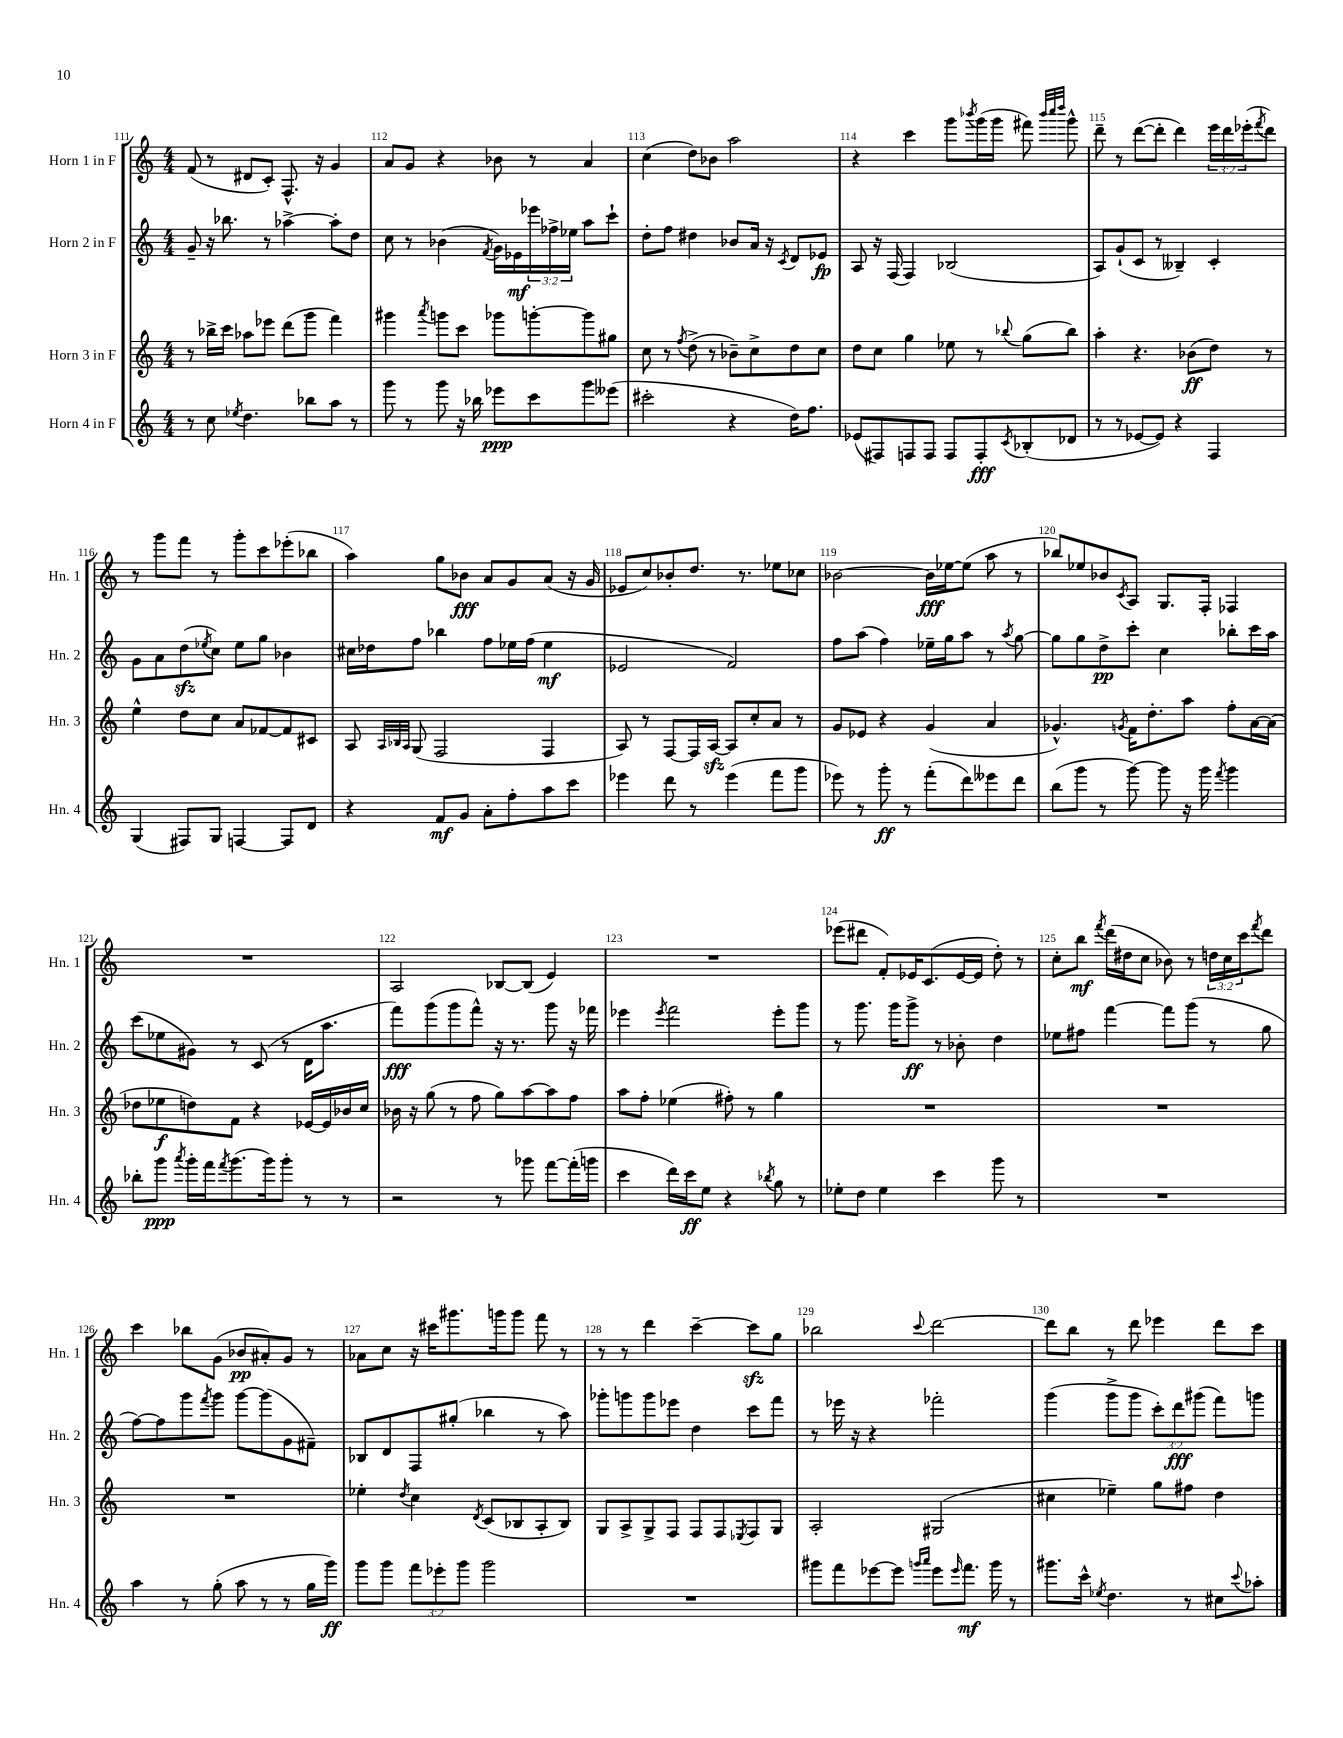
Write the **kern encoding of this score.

**kern	**dynam	**kern	**dynam	**kern	**dynam	**kern	**dynam
*part4	*part4	*part3	*part3	*part2	*part2	*part1	*part1
*staff4	*staff4	*staff3	*staff3	*staff2	*staff2	*staff1	*staff1
*I"Horn 4 in F	*	*I"Horn 3 in F	*	*I"Horn 2 in F	*	*I"Horn 1 in F	*
*I'Hn. 4	*	*I'Hn. 3	*	*I'Hn. 2	*	*I'Hn. 1	*
*clefG2	*	*clefG2	*	*clefG2	*	*clefG2	*
*k[]	*	*k[]	*	*k[]	*	*k[]	*
*M4/4	*	*M4/4	*	*M4/4	*	*M4/4	*
=111	=111	=111	=111	=111	=111	=111	=111
8r	.	8r	.	8g~/	.	(8f/	.
8cc\	.	16bb-X^\LL	.	16r	.	8r	.
.	.	16ccc\JJ	.	8.bb-X\	.	.	.
8qee-X/	.	.	.	.	.	.	.
4.dd\	.	8aa-X\L	.	.	.	8d#X/L	.
.	.	8eee-X\J	.	8r	.	8c'/J)	.
.	.	(8ddd\L	.	[4aa-X^\	.	8.F^^/	.
8bb-X\L	.	8ggg\J	.	.	.	.	.
.	.	.	.	.	.	16r	.
8aa\J	.	4fff\)	.	8aa-'\L]	.	4g/	.
8r	.	.	.	8dd\J	.	.	.
=112	=112	=112	=112	=112	=112	=112	=112
8ggg\	.	4ggg#X\	.	8cc\	.	8a/L	.
8r	.	.	.	8r	.	8g/J	.
.	.	8qaaa/	.	.	.	.	.
8ggg\	.	8gggn\L	.	(4b-X\	.	4r	.
16r	.	8ccc\J	.	.	.	.	.
16bb-X\	.	.	.	.	.	.	.
.	.	.	.	8qf/	.	.	.
8eee-X\L	ppp	8ggg-X\L	.	16g\LL)	.	8b-X\	.
.	.	.	.	16e-X\	mf	.	.
8ccc\	.	[8gggn'\	.	24eee-X\	.	8r	.
.	.	.	.	24ff-X^\	.	.	.
.	.	.	.	24ee-X\JJ	.	.	.
8ggg\	.	8ggg\]	.	8aa\L	.	4a/	.
(8eee--X\J	.	8gg#X\J	.	8ccc`\J	.	.	.
=113	=113	=113	=113	=113	=113	=113	=113
2ccc#X'\	.	8cc\	.	8dd'\L	.	(4cc\	.
.	.	8r	.	8ff\J	.	.	.
.	.	8qff/	.	.	.	.	.
.	.	(8dd^\	.	4dd#X\	.	8dd\L)	.
.	.	8r	.	.	.	8b-X\J	.
4r	.	8b-X~\L)	.	8b-X/L	.	2aa\	.
.	.	8cc^\	.	16a/Jk	.	.	.
.	.	.	.	16r	.	.	.
.	.	.	.	8qc/	.	.	.
16dd\KL)	.	8dd\	.	8d/L	.	.	.
8.ff\J	.	.	.	.	.	.	.
.	.	8cc\J	.	8e-X/J	fp	.	.
=114	=114	=114	=114	=114	=114	=114	=114
(8e-X/L	.	8dd\L	.	8A/	.	4r	.
8F#X/)	.	8cc\J	.	16r	.	.	.
.	.	.	.	(16F/	.	.	.
8Fn/	.	4gg\	.	4F/)	.	4ccc\	.
8F/J	.	.	.	.	.	.	.
8F/L	.	8ee-X\	.	(2B-X/	.	8ggg\L	.
.	.	.	.	.	.	8qbbb-X/	.
8F'/	fff	8r	.	.	.	(16ggg\L	.
.	.	.	.	.	.	16ggg\JJ	.
8qc/	.	8qqbb-X/	.	.	.	.	.
(8B-X'/	.	(8gg\L	.	.	.	8fff#X\)	.
.	.	.	.	.	.	32qqbbb-/LLL	.
.	.	.	.	.	.	32qqcccc/	.
.	.	.	.	.	.	32qqdddd/JJJ	.
8d-X/J	.	8bb-\J)	.	.	.	8ggg^^\	.
=115	=115	=115	=115	=115	=115	=115	=115
8r	.	4aa'\	.	8A/L)	.	8ddd~\	.
8r	.	.	.	(8g`/	.	8r	.
[8e-X/L	.	4.r	.	8c/J	.	([8ddd\L	.
8e-/J])	.	.	.	8r	.	8ddd'\J]	.
4r	.	.	.	4B--X~/)	.	4ddd\)	.
.	.	(8b-X\L	ff	.	.	.	.
4F/	.	8dd\J)	.	4c'/	.	24eee\LL	.
.	.	.	.	.	.	24ddd\	.
.	.	.	.	.	.	(24eee-X'\J	.
.	.	.	.	.	.	8qfff/	.
.	.	8r	.	.	.	8ddd\J)	.
!!LO:LB:g=z
=116	=116	=116	=116	=116	=116	=116	=116
(4G/	.	4ee^^\	.	8g\L	.	8r	.
.	.	.	.	8a\	.	8ggg\L	.
8F#X/L)	.	8dd\L	.	(8ddzz\	.	8fff\J	.
.	.	.	.	8qee-X/	.	.	.
8G/J	.	8cc\J	.	8cc\J)	.	8r	.
[4Fn/	.	8a/L	.	8ee-\L	.	8ggg'\L	.
.	.	[8f-X/	.	8gg\J	.	8ccc\	.
8F/L]	.	8f-/]	.	4b-X\	.	(8eee-X'\	.
8d/J	.	8c#X/J	.	.	.	8bb-X\J	.
=117	=117	=117	=117	=117	=117	=117	=117
4r	.	8A/	.	16cc#X\LL	.	4aa\)	.
.	.	.	.	16dd-X\J	.	.	.
.	.	32qqA/LLL	.	.	.	.	.
.	.	32qqB-X/	.	.	.	.	.
.	.	32qqA/JJJ	.	.	.	.	.
.	.	(8G/	.	8ff\J	.	.	.
8f/L	mf	2F/	.	4bb-X\	.	8gg\L	.
8g/J	.	.	.	.	.	8b-X\J	fff
8a'\L	.	.	.	8ff\L	.	8a/L	.
8ff'\	.	.	.	16ee-X\L	.	8g/	.
.	.	.	.	(16ff\JJ	.	.	.
8aa\	.	4F/	.	4ee-\	mf	(8a/J	.
8ccc\J	.	.	.	.	.	16r	.
.	.	.	.	.	.	16g/	.
=118	=118	=118	=118	=118	=118	=118	=118
4eee-X\	.	8A/)	.	2e-X/	.	8e-X/L	.
.	.	8r	.	.	.	8cc/)	.
8ddd\	.	[8F/L	.	.	.	8b-X'/	.
8r	.	16F/L]	.	.	.	8.dd/J	.
.	.	[16Azz/JJ	.	.	.	.	.
(4eee-\	.	8A/L]	.	2f/)	.	.	.
.	.	.	.	.	.	8.r	.
.	.	8cc'/	.	.	.	.	.
8fff\L	.	8a/J	.	.	.	8ee-X\L	.
8ggg\J	.	8r	.	.	.	8cc-X\J	.
=119	=119	=119	=119	=119	=119	=119	=119
8eee-X\)	.	8g/L	.	8ff\L	.	[2b-X\	.
8r	.	8e-X/J	.	(8aa\J	.	.	.
8ggg'\	ff	4r	.	4ff\)	.	.	.
8r	.	.	.	.	.	.	.
(8fff'\L	.	(4g/	.	16ee-X~\LL	.	16b-\LL]	fff
.	.	.	.	16gg\J	.	[16ee-X\J	.
8ddd\)	.	.	.	8aa\J	.	(8ee-\J]	.
8eee--X\	.	4a/	.	8r	.	8aa\	.
.	.	.	.	8qaa/	.	.	.
8ddd\J	.	.	.	[8gg\	.	8r	.
=120	=120	=120	=120	=120	=120	=120	=120
(8bb\L	.	4.g-X^^/)	.	8gg\L]	.	8bb-X/L)	.
8ggg\J	.	.	.	8gg\	.	8ee-X/	.
8r	.	.	.	8dd^\	pp	8b-X/	.
.	.	8qgn/	.	.	.	8qc/	.
[8ggg\)	.	16f\KL	.	8ccc'\J	.	8A/J	.
.	.	8.dd'\	.	.	.	.	.
8ggg\]	.	.	.	4cc\	.	8.G/L	.
16r	.	8aa\J	.	.	.	.	.
16ggg\	.	.	.	.	.	16F'/Jk	.
8qfff/	.	.	.	.	.	.	.
4ggg\	.	8ff'\L	.	8bb-X'\L	.	4F-X/	.
.	.	[16a\L	.	16ccc\L	.	.	.
.	.	(16a\JJ]	.	16aa\JJ	.	.	.
!!LO:LB:g=z
=121	=121	=121	=121	=121	=121	=121	=121
8bb-X'\L	.	8dd-X\L	.	(8ccc\L	.	1r	.
8ggg\J	ppp	8ee-X\	f	8ee-X\	.	.	.
8qaaa/	.	.	.	.	.	.	.
16ggg'\LL	.	8ddn\)	.	8g#X\J)	.	.	.
16fff\J	.	.	.	.	.	.	.
8qfff/	.	.	.	.	.	.	.
(8.ggg\	.	8f\J	.	8r	.	.	.
.	.	4r	.	(8c/	.	.	.
16ggg\k)	.	.	.	.	.	.	.
8ggg'\J	.	.	.	8r	.	.	.
8r	.	[16e-X/LL	.	16d\KL	.	.	.
.	.	16e-/]	.	8.aa\J	.	.	.
8r	.	16b-X/	.	.	.	.	.
.	.	16cc/JJ	.	.	.	.	.
=122	=122	=122	=122	=122	=122	=122	=122
2r	.	16b-X\	.	8fff\L)	fff	2A/	.
.	.	16r	.	.	.	.	.
.	.	(8gg\	.	(8ggg\	.	.	.
.	.	8r	.	8ggg\	.	.	.
.	.	8ff\	.	8fff^^\J)	.	.	.
8r	.	8gg\L)	.	16r	.	[8B-X/L	.
.	.	.	.	8.r	.	.	.
8ggg-X\	.	[8aa\	.	.	.	(8B-/J]	.
[8fff\L	.	8aa\]	.	8ggg\	.	4e/)	.
(16fff'\L]	.	8ff\J	.	16r	.	.	.
16gggn\JJ	.	.	.	16fff-X\	.	.	.
=123	=123	=123	=123	=123	=123	=123	=123
4ccc\	.	8aa\L	.	4eee-X\	.	1r	.
.	.	8ff'\J	.	.	.	.	.
.	.	.	.	8qeee-/	.	.	.
16ddd\LL)	.	(4ee-X\	.	2fff\	.	.	.
16ccc\J	ff	.	.	.	.	.	.
8ee\J	.	.	.	.	.	.	.
4r	.	8ff#X'\)	.	.	.	.	.
.	.	8r	.	.	.	.	.
8qbb-X/	.	.	.	.	.	.	.
8gg\	.	4gg\	.	8eee-'\L	.	.	.
8r	.	.	.	8ggg\J	.	.	.
=124	=124	=124	=124	=124	=124	=124	=124
8ee-X'\L	.	1r	.	8r	.	(8eee-X\L	.
8dd\J	.	.	.	8.ggg\	.	8ddd#X\J	.
4ee-\	.	.	.	.	.	8f'/L)	.
.	.	.	.	16ggg\KL	.	.	.
.	.	.	.	8ggg^\J	ff	16e-X/K	.
.	.	.	.	.	.	(8.c/	.
4ccc\	.	.	.	8r	.	.	.
.	.	.	.	8b-X'\	.	[16e-/L	.
.	.	.	.	.	.	16e-/JJ]	.
8ggg\	.	.	.	4dd\	.	8dd'\)	.
8r	.	.	.	.	.	8r	.
=125	=125	=125	=125	=125	=125	=125	=125
1r	.	1r	.	8ee-X\L	.	8cc'\L	.
.	.	.	.	8ff#X\J	.	8bb\J	mf
.	.	.	.	.	.	8qfff/	.
.	.	.	.	[4fff\	.	(16ddd\LL	.
.	.	.	.	.	.	16dd#X\J	.
.	.	.	.	.	.	8cc\J	.
.	.	.	.	8fff\L]	.	8b-X\)	.
.	.	.	.	(8ggg\J	.	8r	.
.	.	.	.	8r	.	24ddn\LL	.
.	.	.	.	.	.	24cc\	.
.	.	.	.	.	.	24ccc\J	.
.	.	.	.	.	.	8qfff/	.
.	.	.	.	8gg\	.	8ddd\J	.
!!LO:LB:g=z
=126	=126	=126	=126	=126	=126	=126	=126
4aa\	.	1r	.	[8ff\L)	.	4ccc\	.
.	.	.	.	8ff\]	.	.	.
8r	.	.	.	8ggg\	.	8bb-X\L	.
.	.	.	.	8qfff/	.	.	.
(8gg'\	.	.	.	8ggg\J	.	(8g\J	.
8aa\	.	.	.	[8ggg\L	.	8b-X/L	pp
8r	.	.	.	(8ggg\]	.	8a#X'/)	.
8r	.	.	.	8g\	.	8g/J	.
16gg\LL	.	.	.	8f#X~\J)	.	8r	.
16ggg\JJ)	ff	.	.	.	.	.	.
=127	=127	=127	=127	=127	=127	=127	=127
8ggg\L	.	4ee-X'\	.	8B-X/L	.	8a-X\L	.
8ggg\J	.	.	.	8d/	.	8cc\J	.
.	.	8qdd/	.	.	.	.	.
12fff\L	.	4cc\	.	8F/	.	16r	.
.	.	.	.	.	.	16ccc#X\KL	.
12eee-X'\	.	.	.	.	.	.	.
.	.	.	.	(8gg#X'/J	.	8.ggg#X\	.
12ggg\J	.	.	.	.	.	.	.
.	.	8qd/	.	.	.	.	.
2ggg\	.	(8c/L	.	4bb-X\	.	.	.
.	.	.	.	.	.	16gggn\k	.
.	.	8B-X/	.	.	.	8ggg\J	.
.	.	8A'/	.	8r	.	8fff\	.
.	.	8B-/J)	.	8aa\)	.	8r	.
=128	=128	=128	=128	=128	=128	=128	=128
1r	.	8G/L	.	8ggg-X'\L	.	8r	.
.	.	8A^/	.	8gggn\	.	8r	.
.	.	8G^/	.	8ggg\	.	4ddd\	.
.	.	8F/J	.	8eee-X\J	.	.	.
.	.	8F/L	.	4dd\	.	[4ccc~\	.
.	.	8F/	.	.	.	.	.
.	.	8qE-X/	.	.	.	.	.
.	.	8F/	.	8ccc\L	.	8ccczz\L]	.
.	.	8G/J	.	8fff\J	.	8gg\J	.
=129	=129	=129	=129	=129	=129	=129	=129
8ggg#X\L	.	2A'/	.	8r	.	2bb-X\	.
8fff\	.	.	.	16eee-X\	.	.	.
.	.	.	.	16r	.	.	.
[8eee-X\	.	.	.	4r	.	.	.
8eee-\J]	.	.	.	.	.	.	.
16qqgggn/LL	.	.	.	.	.	.	.
16qqaaa/JJ	.	.	.	.	.	8qqccc/	.
8eee-\L	.	(2G#X/	.	2fff-X'\	.	[2ddd\	.
16qqeee-/	.	.	.	.	.	.	.
8.fff\J	mf	.	.	.	.	.	.
16ggg\	.	.	.	.	.	.	.
8r	.	.	.	.	.	.	.
=130	=130	=130	=130	=130	=130	=130	=130
8.ggg#X\L	.	4cc#X\	.	(4ggg\	.	8ddd\L]	.
.	.	.	.	.	.	8bb\J	.
16ccc^^\Jk	.	.	.	.	.	.	.
8qee-X/	.	.	.	.	.	.	.
4.dd\	.	4ee-X~\)	.	8ggg^\L	.	8r	.
.	.	.	.	8ggg\J	.	8ddd\	.
.	.	8gg\L	.	12ccc'\L)	.	4eee-X\	.
.	.	.	.	12ddd\	fff	.	.
8r	.	8ff#X\J	.	.	.	.	.
.	.	.	.	(12ggg#X\J	.	.	.
8cc#X\L	.	4dd\	.	8fff\L)	.	8ddd\L	.
8qqccc/	.	.	.	.	.	.	.
8aa-X'\J	.	.	.	8gggn\J	.	8ccc\J	.
==	==	==	==	==	==	==	==
*-	*-	*-	*-	*-	*-	*-	*-
